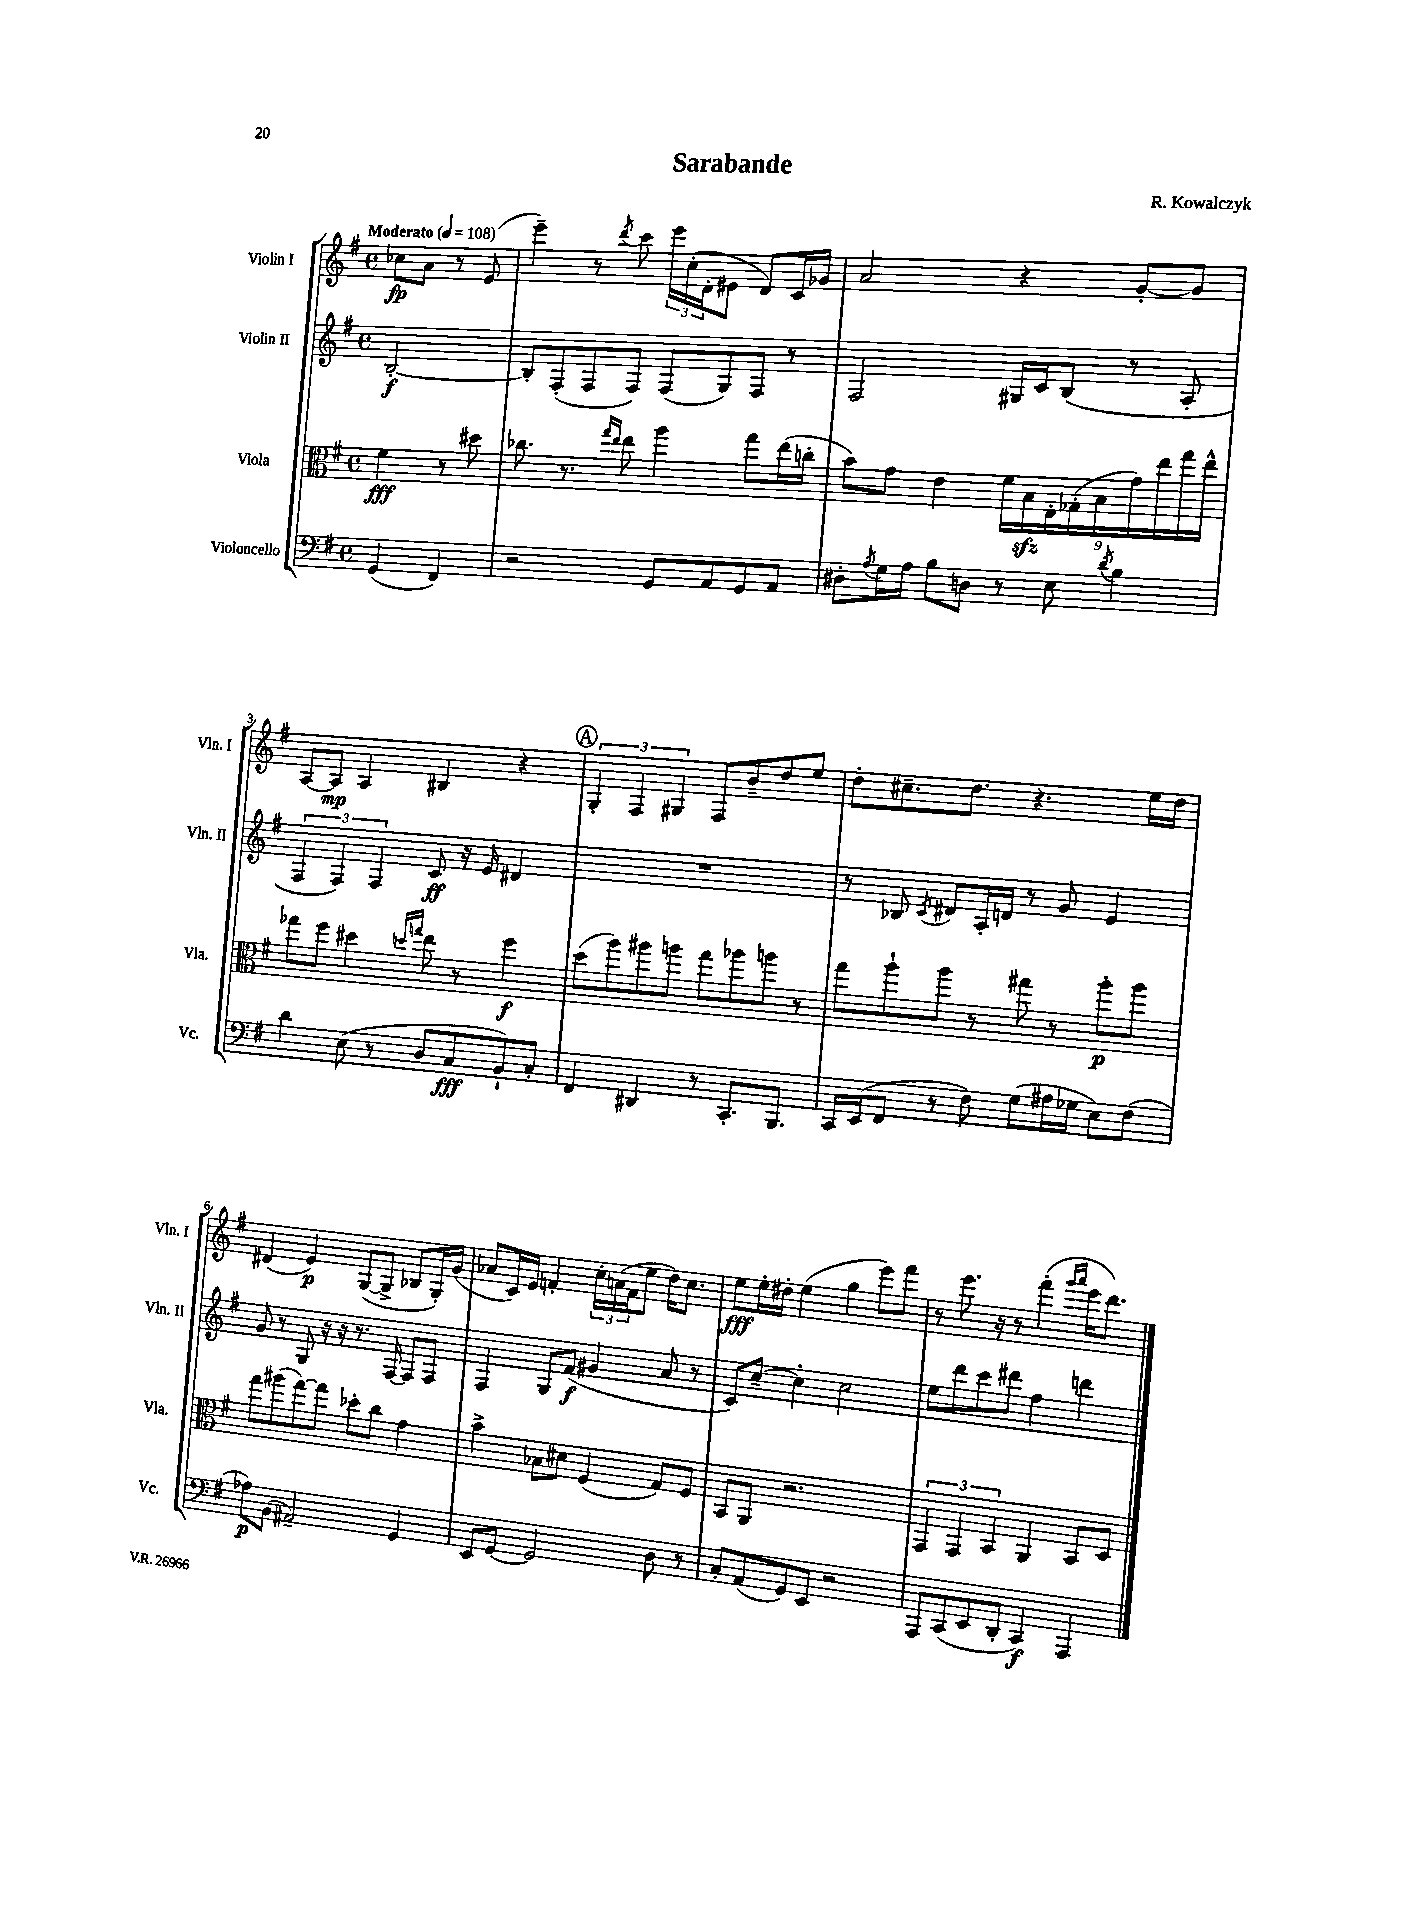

**kern	**kern	**kern	**kern
*staff4	*staff3	*staff2	*staff1
*clefF4	*clefC3	*clefG2	*clefG2
*k[f#]	*k[f#]	*k[f#]	*k[f#]
*M4/4	*M4/4	*M4/4	*M4/4
*met(c)	*met(c)	*met(c)	*met(c)
*MM108	*MM108	*MM108	*MM108
(4GG/	4f#\	[2B'/	8cc-\L
.	.	.	8a\J
4FF#/)	8r	.	8r
.	8dd#\	.	(8e/
=	=	=	=
2r	8.cc-\	8B'/]L	4eee~\)
.	.	(8F#'/	.
.	8.r	.	.
.	.	8F#/	8r
.	16qqgg/LL	.	.
.	16qqee/JJ	.	8qddd/
.	8ee\	8F#/J)	8ccc\
8GG/L	4aa\	(8F#/L	24eee\LL
.	.	.	(24cc'\
.	.	.	24d'\J
8AA/	.	8G/)	8e#\J
8GG/	8gg\L	8F#/J	8d/L)
8AA/J	(16ee\L	8r	16c/L
.	16cc'\JJ	.	16g-/JJ
=	=	=	=
8D#'\L	8b\L)	2F#/	2a/
8qA/	.	.	.
16G\L	8g\J	.	.
16A\JJ	.	.	.
8B\L	4e\	.	.
8D\J	.	.	.
8r	18f#\LL	16G#/LL	4r
.	18B\	.	.
.	.	16c/J	.
.	18E'\	.	.
8E\	.	(8B/J	.
.	(18G-'\	.	.
.	18B\	.	.
8qd/	.	.	.
4B\	.	8r	[8g'/L
.	18g\)	.	.
.	18ee\	.	.
.	.	8A'/	8g/]J
.	18gg\	.	.
.	18ee^^\JJ	.	.
=	=	=	=
4d\	8gg-\L	6F#/	[8A/L
.	8ff#\J	.	8A/]J
.	.	6F#/)	.
(8E\	4dd#\	.	4A/
.	.	6F#/	.
8r	.	.	.
.	16qqdd/LL	.	.
.	16qqgg/JJ	.	.
8D/L	8ee\	8c/	4B#/
8C/	8r	16r	.
.	.	16e/	.
8BB`/)	4ff#\	4d#/	4r
8C'/J	.	.	.
=	=	=	=
4FF#/	(8dd\L	1r	6G'/
.	8aa\)	.	.
.	.	.	6F#/
4DD#/	8aa#\	.	.
.	.	.	6G#/
.	8aa\J	.	.
8r	8gg\L	.	8F#/L
8.CC'/L	8aa-\	.	8b~/
.	8aa\J	.	8dd/
8.BBB/J	.	.	.
.	8r	.	8ee/J
=	=	=	=
16CC/LL	8gg\L	8r	8dd'\L
(16EE/J	.	.	.
8FF#/J	8aa`\	8B-/	8.cc#~\
.	.	8qc/	.
8r	8aa\J	8d#/L	.
.	.	.	8.dd\J
8F#\)	8r	16A'/L	.
.	.	16d/JJ	.
(8G\L	8gg#\	8r	4.r
16A#\L	8r	8g/	.
16G-\JJ	.	.	.
8E\L)	8aa'\L	4e/	.
(8F#\J	8aa\J	.	16ee\LL
.	.	.	16dd\JJ
=	=	=	=
8A-\L)	8gg\L	8g/	(4d#/
(8BB\J	(8aa#\	8r	.
2AA#~/)	[8gg\)	8G/	4e/)
.	8gg\]J	16r	.
.	.	16r	.
.	8dd-'\L	8.r	([8G/L
.	8cc\J	.	8G^/]J
.	.	[16F#/	.
4GG/	4g\	8F#/]L	8B-/L
.	.	8F#/J	16G'/L)
.	.	.	(16g/JJ
=	=	=	=
8EE/L	4b^\	4F#/	8a-/L
[8GG/J	.	.	16c/L)
.	.	.	16e/JJ
2GG/]	8B-\L	8G/L	4f'/
.	8d#\J	(8f#/J	.
.	(4F#/	4g#/	24cc'\LL
.	.	.	(24a\
.	.	.	24f\J
.	.	.	8ee\J
8D\	8G/L)	8a/	16dd\LK)
.	.	.	8.cc\J
8r	8F#/J	8r	.
=	=	=	=
8C'/L	8BB/L	8c/L)	8ee\L
(8AA/	8AA/J	[8cc~/J	16ee'\L
.	.	.	16dd#'\JJ
8GG/)	2.r	4cc'\]	(4ee\
8EE/J	.	.	.
2r	.	2cc\	4gg\
.	.	.	8eee\L)
.	.	.	8fff#\J
=	=	=	=
8AAA/L	6GG/	8ee\L	8r
(8CC/	.	8ddd\	8.eee\
.	6GG/	.	.
8EE/	.	8ccc\	.
.	.	.	16r
.	6BB/	.	.
8DD'/J	.	8ddd#\J	8r
4CC/)	4AA/	4ff#\	(4fff#'\
.	.	.	16qqggg/LL
.	.	.	16qqaaa/JJ
4AAA/	8BB/L	4ddd\	16eee\LK
.	.	.	8.ddd\J)
.	8D/J	.	.
==	==	==	==
*-	*-	*-	*-
